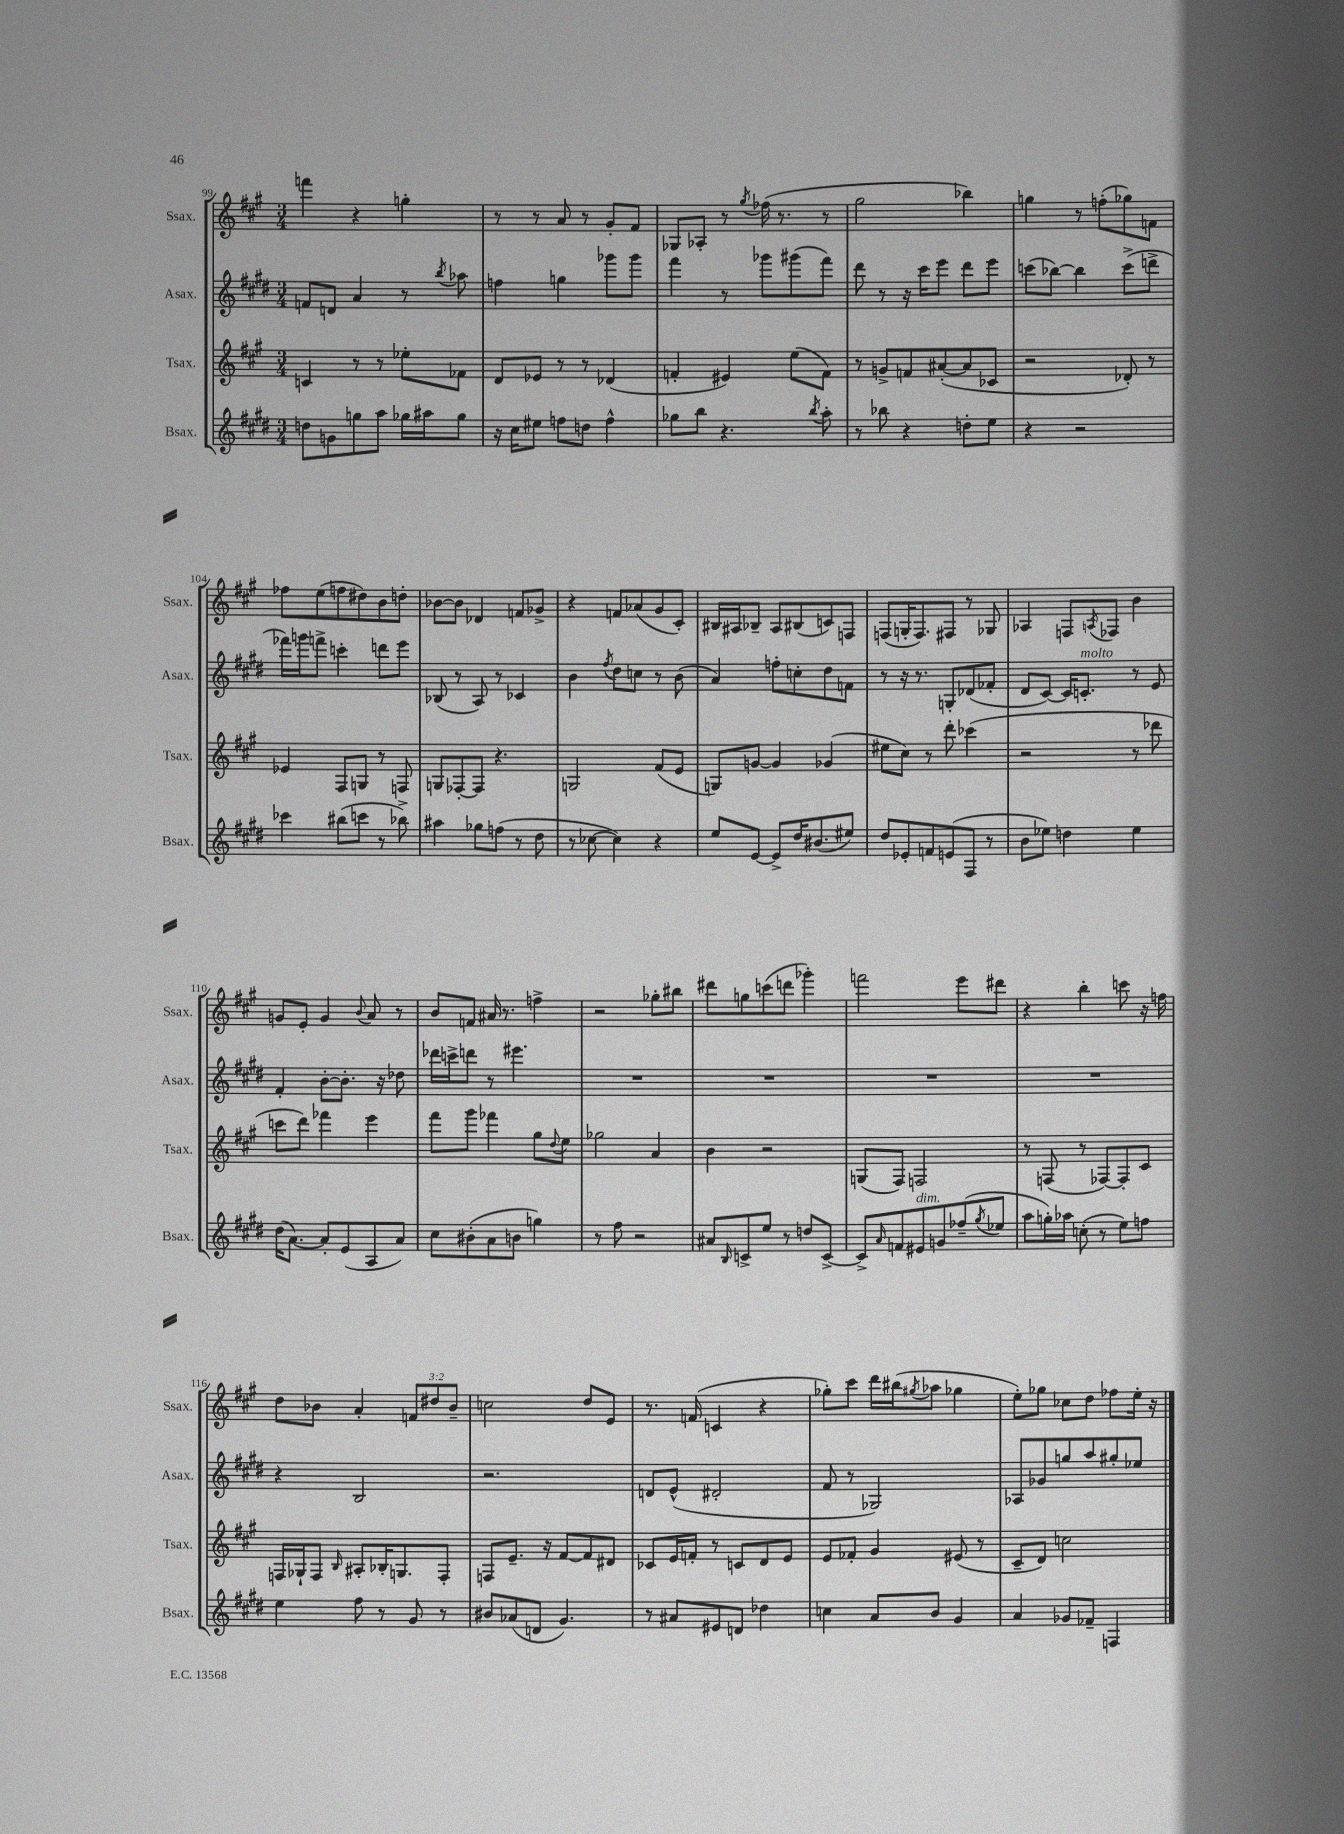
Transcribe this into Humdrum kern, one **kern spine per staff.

**kern	**kern	**kern	**kern
*part4	*part3	*part2	*part1
*staff4	*staff3	*staff2	*staff1
*I"Bsax.	*I"Tsax.	*I"Asax.	*I"Ssax.
*I'Bsax.	*I'Tsax.	*I'Asax.	*I'Ssax.
*clefG2	*clefG2	*clefG2	*clefG2
*k[f#c#g#d#]	*k[f#c#g#]	*k[f#c#g#d#]	*k[f#c#g#]
*M3/4	*M3/4	*M3/4	*M3/4
=99	=99	=99	=99
8ddn\L	4cn/	8fn/L	4fffn\
8gn\	.	8dn/J	.
8ggn\	8r	4a/	4r
8aa\J	8r	.	.
16gg-X\LL	8ee-X'\L	8r	4ggn'\
16aa#X\J	.	.	.
.	.	8qbb/	.
8gg-\J	8f-X\J	8aa-X\	.
=100	=100	=100	=100
16r	8d/L	4ffn\	8r
16cc#\KL	.	.	.
8ee#X\J	8e-X/J	.	8r
8ffn\L	8r	4ggn\	8a/
8ddn\J	8r	.	8r
4ff^^\	(4d-X/	8ggg-X\L	8g#'/L
.	.	8ggg-\J	8f#/J
=101	=101	=101	=101
8gg-X\L	4fn'/	4fff#\	8G-X/L
8bb\J	.	.	8A-X'/J
4.r	4e#X/)	8r	8r
.	.	.	8qgg#/
.	.	8ggg-X\L	(16ff-X\
.	.	.	8.r
.	(8ee\L	(8ggg#X\	.
8qbb/	.	.	.
8aa'\	8f\J)	8fff#\J)	8r
=102	=102	=102	=102
8r	8r	8ddd#\	2gg#\
8bb-X\	8gn^/L	8r	.
4r	8fn/	16r	.
.	.	16ccc#\KL	.
.	([8a#X'/	8eee\J	.
8ddn'\L	8a#/]	8ddd#\L	4bb-X\)
8ee\J	8c-X/J	8eee\J	.
=103	=103	=103	=103
4r	2r	(8cccn\L	4ggn\
.	.	[8bb-X\J)	.
2r	.	4bb-\]	8r
.	.	.	(8ffn'\L
.	8d-X'/)	(8ccc^\L	8gg-X\)
.	8r	8dddn^\J	8fn\J
!!LO:LB:g=z
=104	=104	=104	=104
4ccc-X\	4e-X/	16fff-X\LL)	8ff-X\L
.	.	16gggn\J	.
.	.	8fffn^\J	(8ee\
(8bb#X\L	8F#/L	4cccn'\	8ffn\
8cccn\J	8Gn/J	.	8dd#X\)
8r	8r	8dddn\L	8b\
8bb-X^\)	8Fn/	8eee\J	8ddn'\J
=105	=105	=105	=105
4aa#X\	8Gn/L	(8B-X/	[8b-X\L
.	[8F-X'/	8r	8b-\J]
8gg-X\L	8F-/J]	8A/)	4d-X/
(8ffn\J	4.r	8r	.
8r	.	4c-X/	8fn/L
8dd#\	.	.	8g-X^/J
=106	=106	=106	=106
8r	2Gn/	4b\	4r
[8cc-X\	.	.	.
.	.	8qff#/	.
4cc-\])	.	8dd#\L	8fn/L
.	.	8ccn\J	(8a-X/
4r	(8f#/L	8r	8g#/
.	8e/J	(8b\	8c#'/J)
=107	=107	=107	=107
8ee/L	8Gn/L)	4a/)	16B#X/LL
.	.	.	16A#X/J
[8e/J	[8gn/J	.	8B-X~/J
8e^/L]	4g/]	8ffn'\L	8A#/L
16dd#/K	.	8ccn'\	(8B#X/
(8.b#X/	.	.	.
.	(4g-X/	8dd#\	8cn/)
8ee#X/J)	.	8fn\J	8Fn/J
=108	=108	=108	=108
8dd#/L	8ee#X\L	8r	(8Fn/L
8e-X'/	8cc#\J)	16r	16Gn'/K
.	.	8.r	8.F/)
8fn/	8r	.	.
(8en/	8ddd'\	8Gn'/L	8F#X/J
8F#/J	(4ccc-X\	(8d-X/	8r
8r	.	8f-X'/J	8G-X/
=109	=109	=109	=109
8b\L	2r	8d#/L	4A-X/
8ee-X\J)	.	[8c#/J)	.
4ddn\	.	16c#/KL]	8Fn/L
!	!	!LO:TX:a:i:t=molto	!
.	.	8.cn'/J	.
.	.	.	8qAn/
.	.	.	8F-X/J
4ee-\	8r	8r	4b\
.	8ddd-X\	8e/	.
!!LO:LB:g=z
=110	=110	=110	=110
(16dd#\KL	8cccn\L	4f#'/	8gn/L
[8.a\J)	.	.	.
.	8ddd\J)	.	8e'/J
8a'/L]	4fff-X\	[8b'\L	4g/
(8e/	.	8.b'\J]	.
.	.	.	8qqb/
8A/	4eee\	.	8a/
.	.	16r	.
8a/J)	.	8dd-X\	8r
=111	=111	=111	=111
8cc#\L	8fff#\L	16ddd-X\LL	8b/L
.	.	16cccn^\J	.
(8b#X'\	8ggg#\J	8dddn\J	8fn/J
8a\	4fff-X\	8r	16a#X/
.	.	.	8.r
8bn\J	.	4.eee#X\	.
4ggn\)	8gg#\L	.	4ffn^\
.	8qqdd/	.	.
.	8ee\J	.	.
=112	=112	=112	=112
8r	2gg-X\	2.r	2r
8ff#\	.	.	.
2r	.	.	.
.	4a/	.	8gg-X'\L
.	.	.	8bb#X\J
=113	=113	=113	=113
8a#X/L	4b\	2.r	8ddd#X\L
16qqB/	.	.	.
8cn^/	.	.	8ggn\
8ee/J	2r	.	(8cccn\
8r	.	.	8dddn\J
8ddn/L	.	.	4ggg-X'\)
[8c^/J	.	.	.
=114	=114	=114	=114
8c^/L]	(8Gn/L	2.r	2fffn\
16qqa/	.	.	.
8fn/	8F#/J)	.	.
!LO:TX:a:i:t=dim.	!	!	!
8e#X/	2Fn/	.	.
8gn/	.	.	.
(8ff-X~/	.	.	8eee\L
8qgg#/	.	.	.
8ee-X/J	.	.	8ddd#X\J
=115	=115	=115	=115
8aa\L	8r	2.r	4r
16ggn'\L)	(8Fn/	.	.
16aa-X\JJ	.	.	.
(8ccn'\	8r	.	4bb'\
8r	[8F-X/L)	.	.
8ee\L)	8F-'/]	.	8cccn\
8ffn\J	8c#/J	.	16r
.	.	.	16ffn\
!!LO:LB:g=z
=116	=116	=116	=116
4ee\	16Fn/LL	4r	8dd\L
.	16G-X`/J	.	.
.	8F/J	.	8b-X\J
.	16qqB/	.	.
8ff#\	8A#X'/L	2B/	4a'/
8r	16B-X'/K	.	.
.	8.Gn/	.	.
8g#/	.	.	12fn/L
.	.	.	12dd#X/
8r	8F'/J	.	.
.	.	.	12b-~/J
=117	=117	=117	=117
8b#X/L	8Fn/L	2.r	2ccn\
(8a-X/	8.e~/J	.	.
8dn/J	.	.	.
.	16r	.	.
4.g#/)	[8f#/L	.	.
.	8f#/]	.	8dd/L
.	8d#X/J	.	8e/J
=118	=118	=118	=118
8r	8c-X/L	8dn/L	8.r
8a#X/L	16e/L	(8e^^/J	.
.	16fn'/JJ	.	(16fn/
8e#X/	8r	2d#X'/	4cn/
8dn/J	8cn/L	.	.
4dd-X\	8d/	.	4r
.	8e/J	.	.
=119	=119	=119	=119
4ccn\	8e/L	8f#/	8gg-X'\L)
.	8f-X'/J	8r	8ccc#\J
8a/L	4g#/	2G-X/)	16ddd\LL
.	.	.	(16bb#X\J
.	.	.	8qgg#X/
8b/J	.	.	8aa-X\J
4g#/	(8e#X/	.	4gg-X\
.	8r	.	.
=120	=120	=120	=120
4a/	8c#~/L	8A-X/L	8ee'\L)
.	8d/J)	8g-X/	8gg-X\J
8g-X/L	2ccn\	8ggn/	8cc-X\L
8f-X~/J	.	8aa/	8dd\J
4Fn/	.	8gg#X'/	8ff-X\L
.	.	8ee-X/J	16ee'\Jk
.	.	.	16r
==	==	==	==
*-	*-	*-	*-
